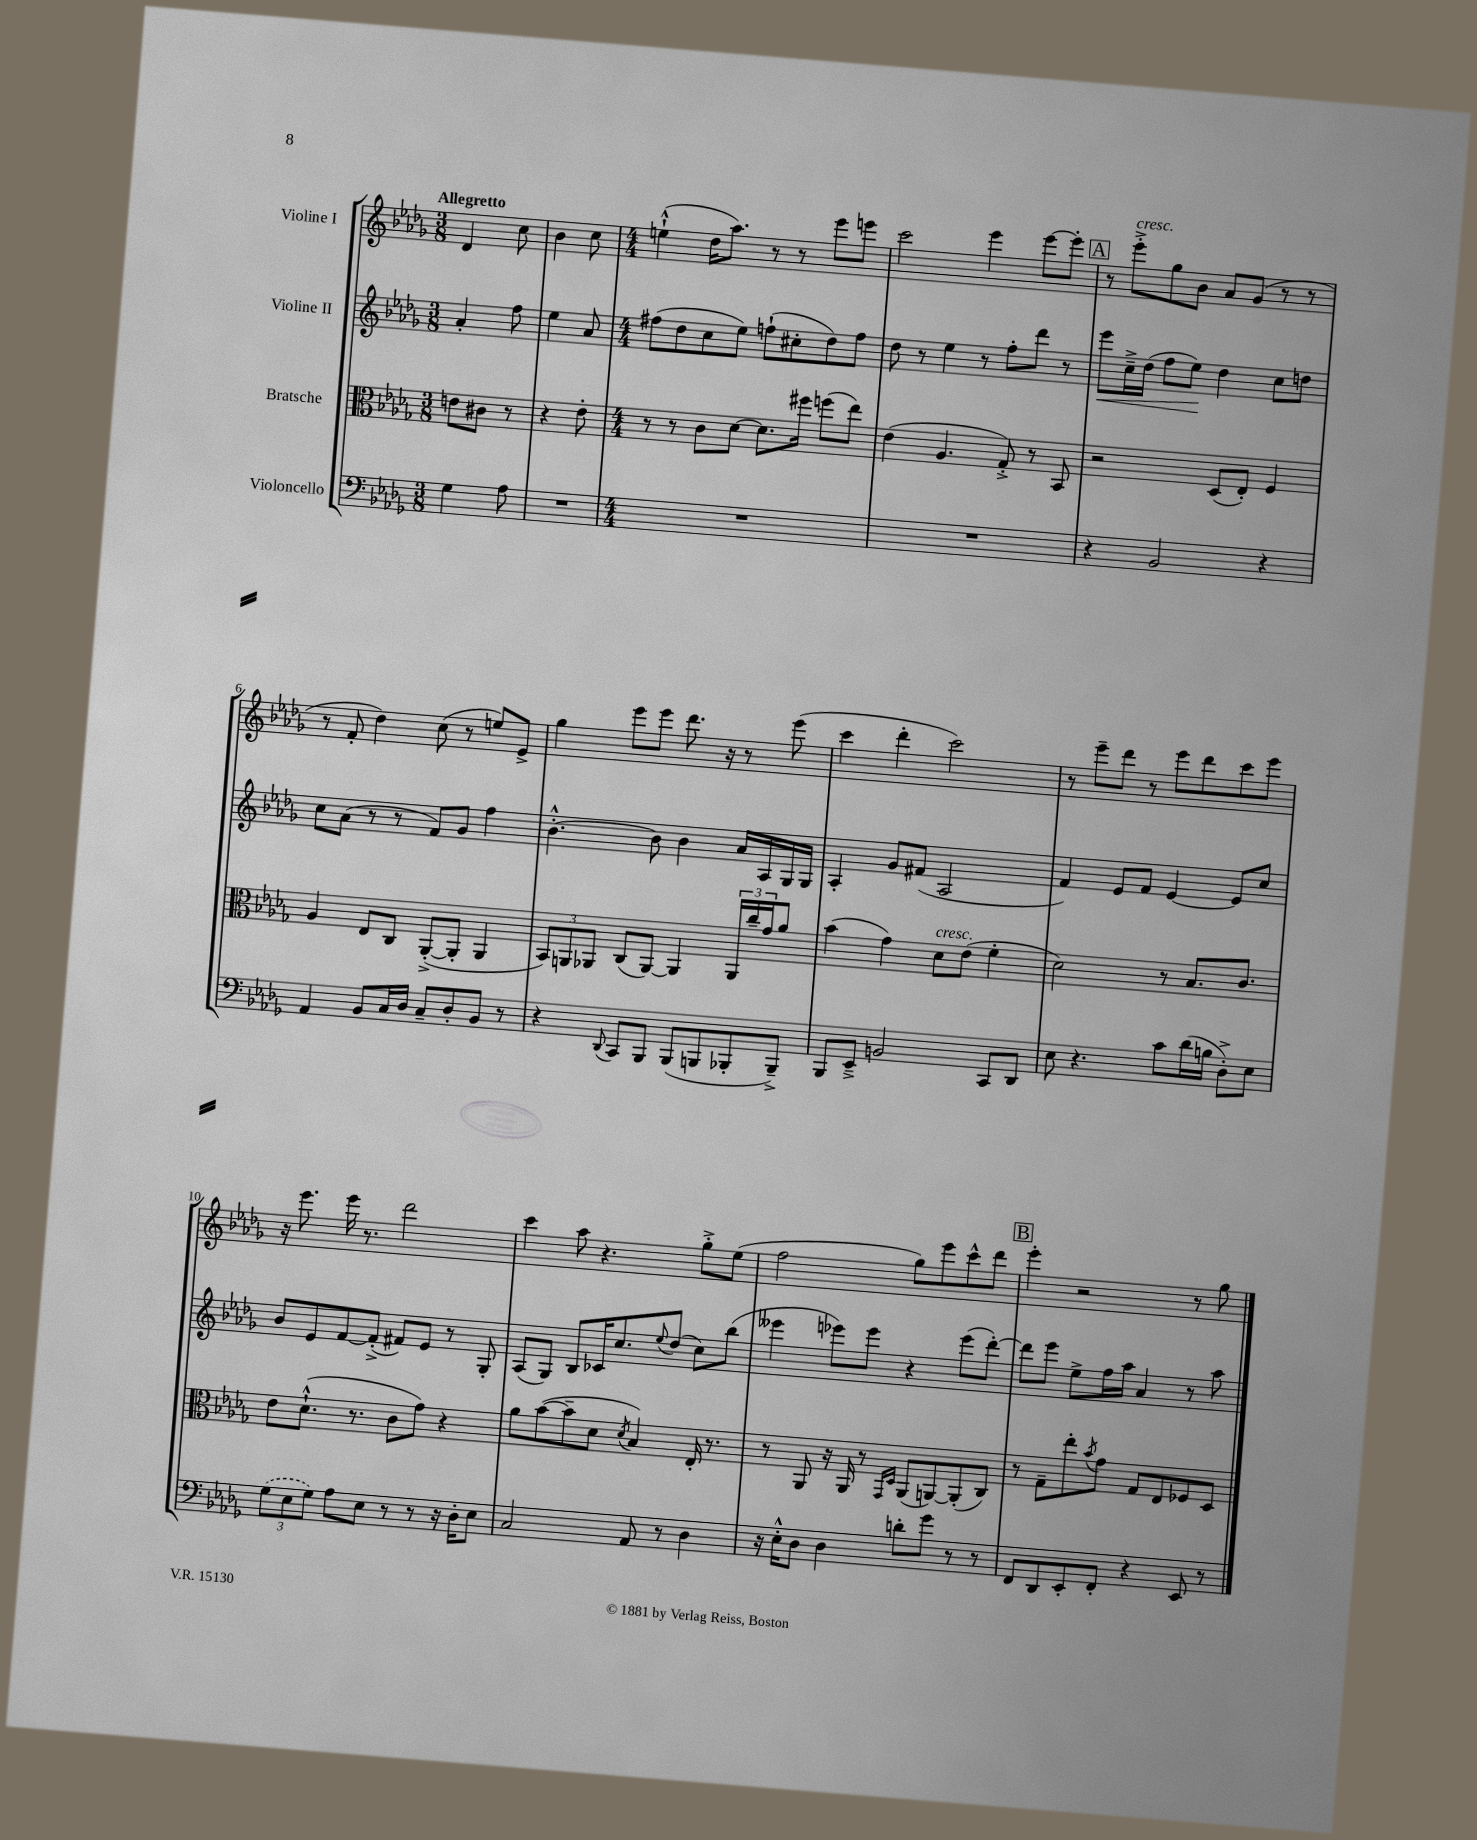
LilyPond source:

<<
\new StaffGroup <<
\new Staff = "s0" \with { instrumentName = "Violine I" } {
    \clef treble \key des \major \numericTimeSignature \time 3/8 \tempo "Allegretto"
    des'4 c''8 |
    bes'4 c''8 |
    \numericTimeSignature \time 4/4 e''4-!-^( des''16 aes''8.) r8 r8 ees'''8 e'''8 |
    c'''2 ees'''4 ees'''8~ ees'''8-. |
    \mark \markup { \box "A" } r8 ees'''8-.->^\markup { \italic "cresc." } ges''8 bes'8 aes'8 ges'8( r8 r8 |
    r8 f'8-. des''4) c''8( r8 e''8) ees'8-> |
    ges''4 ees'''8 ees'''8 des'''8. r16 r8 ees'''8( |
    c'''4 des'''4-. c'''2) |
    r8 ees'''8-- des'''8 r8 ees'''8 des'''8 c'''8 ees'''8 |
    r16 ees'''8. ees'''16 r8. des'''2 |
    c'''4 aes''8 r4. ges''8-.-> ees''8( |
    f''2 ges''8) ees'''8 c'''8-^ des'''8 |
    \mark \markup { \box "B" } ees'''4-. r2 r8 ges''8 \bar "|." |
}
\new Staff = "s1" \with { instrumentName = "Violine II" } {
    \clef treble \key des \major \numericTimeSignature \time 3/8
    aes'4-. f''8 |
    ees''4 aes'8 |
    \numericTimeSignature \time 4/4 fis''8( des''8 c''8 ees''8) f''8-!( cis''8-. des''8) f''8 |
    des''8 r8 ees''4 r8 f''8-. des'''8 r8 |
    \mark \markup { \box "A" } ees'''8\< c''16---> des''16( f''8 ees''8\!) des''4 c''8 d''8 |
    c''8 aes'8( r8 r8 f'8) ges'8 f''4 |
    bes'4.~-.-^ bes'8 bes'4 aes'16 aes16 ges16 ges16 |
    aes4-. ges'8 fis'8( aes2 |
    f'4) ees'8 f'8 ees'4~ ees'8 c''8 |
    bes'8 ees'8 f'8~ f'8-.->( fis'8) ees'8 r8 ges8-. |
    aes8( ges8) bes8 ces'16 c''8. \appoggiatura { ees''8 } des''8( c''8) bes''8( |
    eeses'''4 ees'''8) ees'''8 r4 ees'''8( des'''8~-.) |
    \mark \markup { \box "B" } des'''8 ees'''8 ees''8-> f''16 aes''16 aes'4 r8 aes''8 \bar "|." |
}
\new Staff = "s2" \with { instrumentName = "Bratsche" } {
    \clef alto \key des \major \numericTimeSignature \time 3/8
    e'8 cis'8 r8 |
    r4 ees'8-. |
    \numericTimeSignature \time 4/4 r8 r8 c'8 des'8~ des'8. fis''16 f''8( ees''8) |
    ees'4( aes4. ges8-.->) r8 bes,8 |
    \mark \markup { \box "A" } r2 des8( ees8-.) f4 |
    aes4 ees8 c8 aes,8~-.->( aes,8-. aes,4 |
    \tuplet 3/2 { bes,8) a,8 aes,8 } c8( aes,8~) aes,4 \tuplet 3/2 { aes,16 c''16-- ges'16 } aes'8 |
    bes'4( ges'4) des'8^\markup { \italic "cresc." } ees'8( f'4-. |
    des'2) r8 bes8. c'8. |
    ees'8 des'8.-!-^( r8. c'8 ges'8) r4 |
    aes'8 bes'8~( bes'8-- des'8 \acciaccatura { des'8 } bes4) ees16-. r8. |
    r8 aes,8 r16 aes,16 r8 \grace { ges,16 des16 } aes,8( a,8~) a,8-.( c8) |
    \mark \markup { \box "B" } r8 ges8-- ees''8-. \acciaccatura { bes'8 } ges'8 ges8 ees8 fes8 des8 \bar "|." |
}
\new Staff = "s3" \with { instrumentName = "Violoncello" } {
    \clef bass \key des \major \numericTimeSignature \time 3/8
    ges4 aes8 |
    R4. |
    \numericTimeSignature \time 4/4 R1 |
    R1 |
    \mark \markup { \box "A" } r4 bes,2 r4 |
    aes,4 bes,8 c16 des16 c8-- des8-. bes,8 r8 |
    r4 \appoggiatura { des,8 } c,8 bes,,8 bes,,8( b,,8 bes,,8-. bes,,8--->) |
    bes,,8 ees,8---> b,2 c,8 des,8 |
    ees8 r4. c'8 des'16( b16 des8-.->) ees8 |
    \tuplet 3/2 { \once \slurDashed ges8( ees8 ges8) } aes8 ees8 r8 r8 r16 des16-. ees8 |
    c2 aes,8 r8 des4 |
    r16 ees16-.-^ des8 des4 d'8-. ges'8 r8 r8 |
    \mark \markup { \box "B" } f,8 des,8 ees,8-. f,8-. r4 ees,8 r8 \bar "|." |
}
>>
>>
